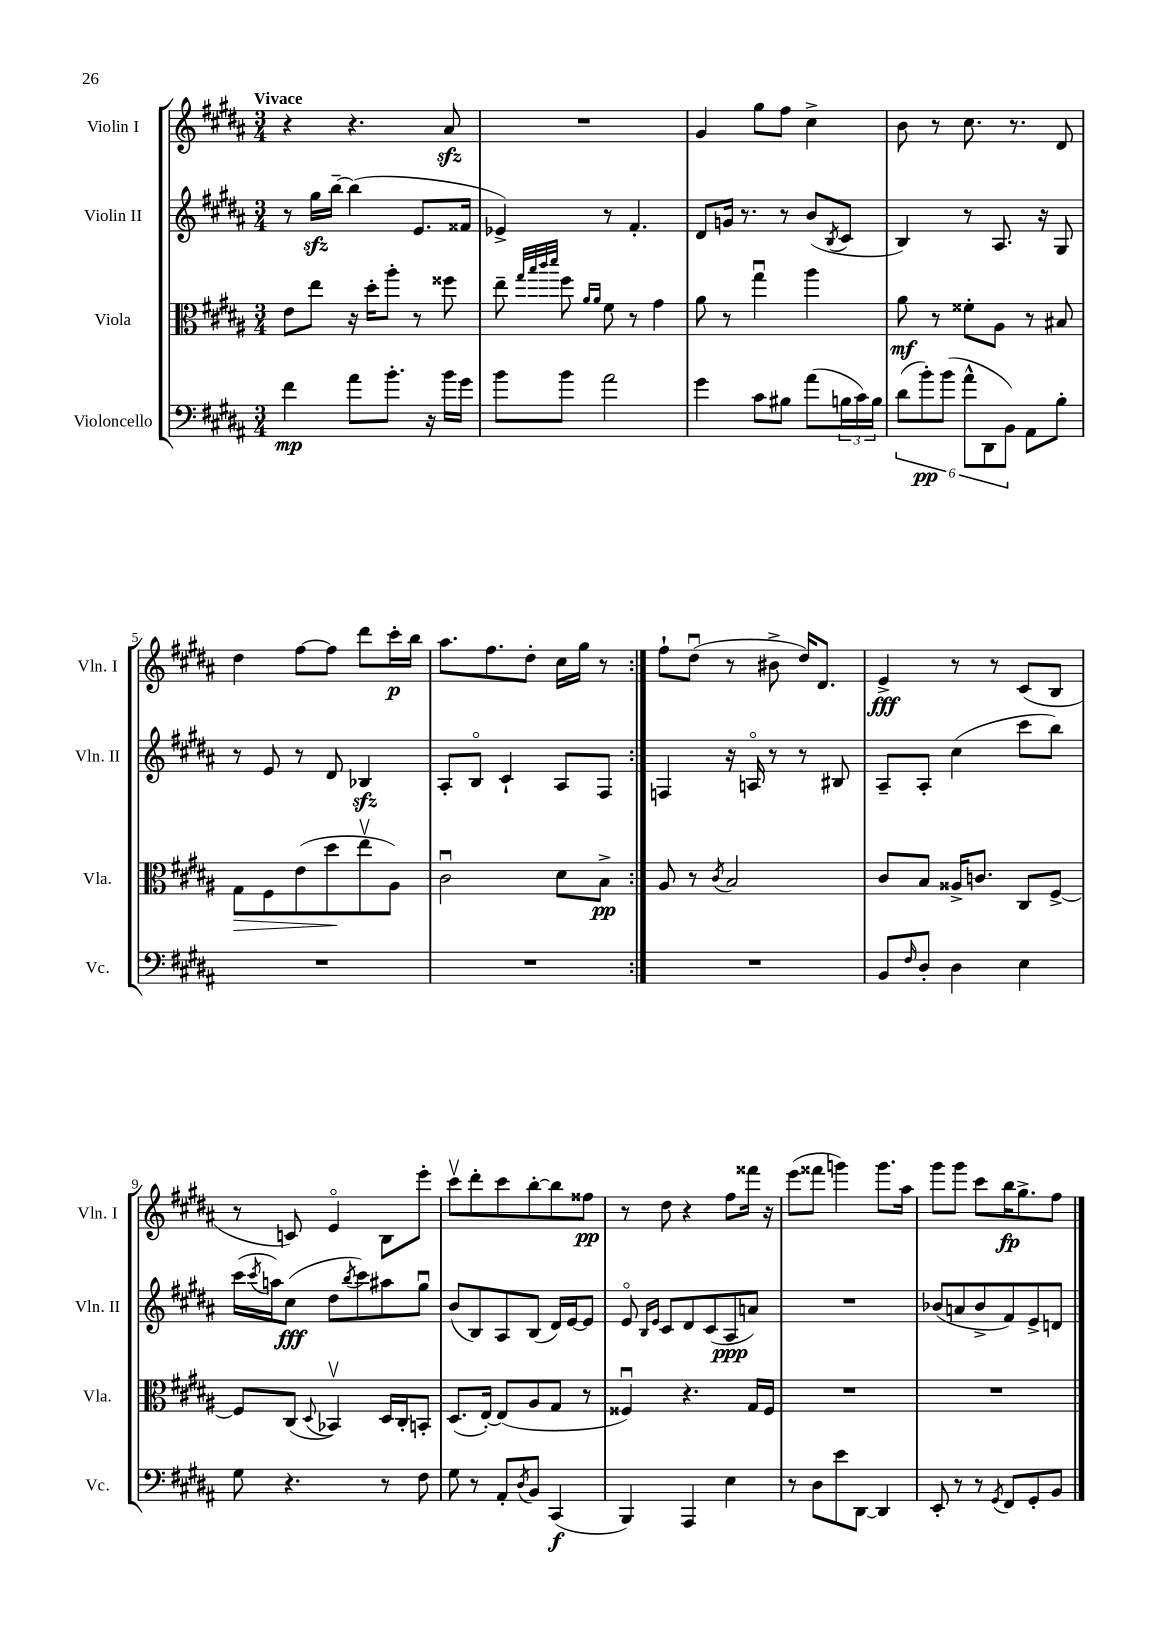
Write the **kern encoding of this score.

**kern	**kern	**kern	**kern
*staff4	*staff3	*staff2	*staff1
*clefF4	*clefC3	*clefG2	*clefG2
*k[f#c#g#d#a#]	*k[f#c#g#d#a#]	*k[f#c#g#d#a#]	*k[f#c#g#d#a#]
*M3/4	*M3/4	*M3/4	*M3/4
4f#	8e	8r	4r
.	8ee	16gg#	.
.	.	[16bb~	.
8a#	16r	(4bb]	4.r
.	16dd#'	.	.
8.b'	8aa#'	.	.
.	8r	8.e	.
16r	.	.	.
16b	8ff##	.	8a#
16g#	.	16f##	.
=	=	=	=
8b	8ee~	4e-^)	2.r
.	32qqgg#	.	.
.	32qqbb	.	.
.	32qqccc#	.	.
.	32qqddd#	.	.
8b	8ff#	.	.
.	16qqa#	.	.
.	16qqa#	.	.
2a#	8f#	8r	.
.	8r	4.f#'	.
.	4g#	.	.
=	=	=	=
4g#	8a#	8d#	4g#
.	8r	16g	.
.	.	8.r	.
8c#	4gg#u	.	8gg#
8B#	.	8r	8ff#
(8a#	4aa#	(8b	4cc#^
.	.	8qB	.
24B	.	8c#	.
24c#)	.	.	.
24B	.	.	.
=	=	=	=
(12d#	8a#	4B)	8b
12b')	.	.	.
.	8r	.	8r
(12b	.	.	.
12a#^^	8f##'	8r	8.cc#
12DD#	.	.	.
.	8A#	8.A#	.
12BB)	.	.	.
.	.	.	8.r
8AA#	8r	.	.
.	.	16r	.
8B'	8B#	8G#	8d#
=	=	=	=
2.r	8G#	8r	4dd#
.	8F#	8e	.
.	(8e	8r	[8ff#
.	8dd#	8d#	8ff#]
.	8eev	4B-	8ddd#
.	8A#)	.	16ccc#'
.	.	.	16bb
=	=	=	=
2.r	2c#u	8A#'	8.aa#
.	.	8Bo	.
.	.	.	8.ff#
.	.	4c#`	.
.	.	.	8dd#'
.	8d#	8A#	16cc#
.	.	.	16gg#
.	8B^	8F#	8r
=:|!	=:|!	=:|!	=:|!
2.r	8A#	4F	8ff#`
.	8r	.	(8dd#u
.	8qc#	.	.
.	2B	16r	8r
.	.	16Ao	.
.	.	8r	8b#^
.	.	8r	16dd#)
.	.	.	8.d#
.	.	8B#	.
=	=	=	=
8BB	8c#	8A#~	4e^
16qqF#	.	.	.
8D#'	8B	8A#'	.
4D#	16A##^	(4cc#	8r
.	8.c	.	.
.	.	.	8r
4E	8C#	8ccc#	(8c#
.	[8F#^	8bb)	8B
=	=	=	=
8G#	8F#]	(16ccc#	8r
.	.	8qccc#	.
.	.	16aa)	.
4.r	(8C#	(8cc#	8c)
.	8qqD#	.	.
.	4BB-v)	8dd#	4eo
.	.	8qbb	.
.	.	8ccc#)	.
8r	16D#	8aa#	8B
.	16C#'	.	.
8F#	8BB'	8gg#u	8eee'
=	=	=	=
8G#	(8.D#	(8b	8ccc#v
8r	.	8B)	8ddd#'
.	[16E')	.	.
8AA#'	(8E]	8A#	8ccc#
8qD#	.	.	.
8BB	8A#	(8B	[8bb'
(4CC#	8G#	16d#)	8bb]
.	.	[16e	.
.	8r	8e]	8ff##
=	=	=	=
4BBB)	4F##u)	8eo	8r
.	.	16qqB	.
.	.	16qqe	.
.	.	8c#	8dd#
4AAA#	4.r	8d#	4r
.	.	(8c#	.
4E	.	8A#	8ff#
.	16G#	8a)	16fff##
.	16F##	.	16r
=	=	=	=
8r	2.r	2.r	(8eee
8D#	.	.	8fff##
8e	.	.	4ggg)
[8DD#	.	.	.
4DD#]	.	.	8.ggg
.	.	.	16aa#
=	=	=	=
8EE'	2.r	(8b-	8ggg#
8r	.	8a	8ggg#
8r	.	8b-^	8ccc#
8qGG#	.	.	.
8FF#	.	8f#)	16bb
.	.	.	8.gg#^
8GG#'	.	8e^	.
8BB	.	8d	8ff#
==	==	==	==
*-	*-	*-	*-
